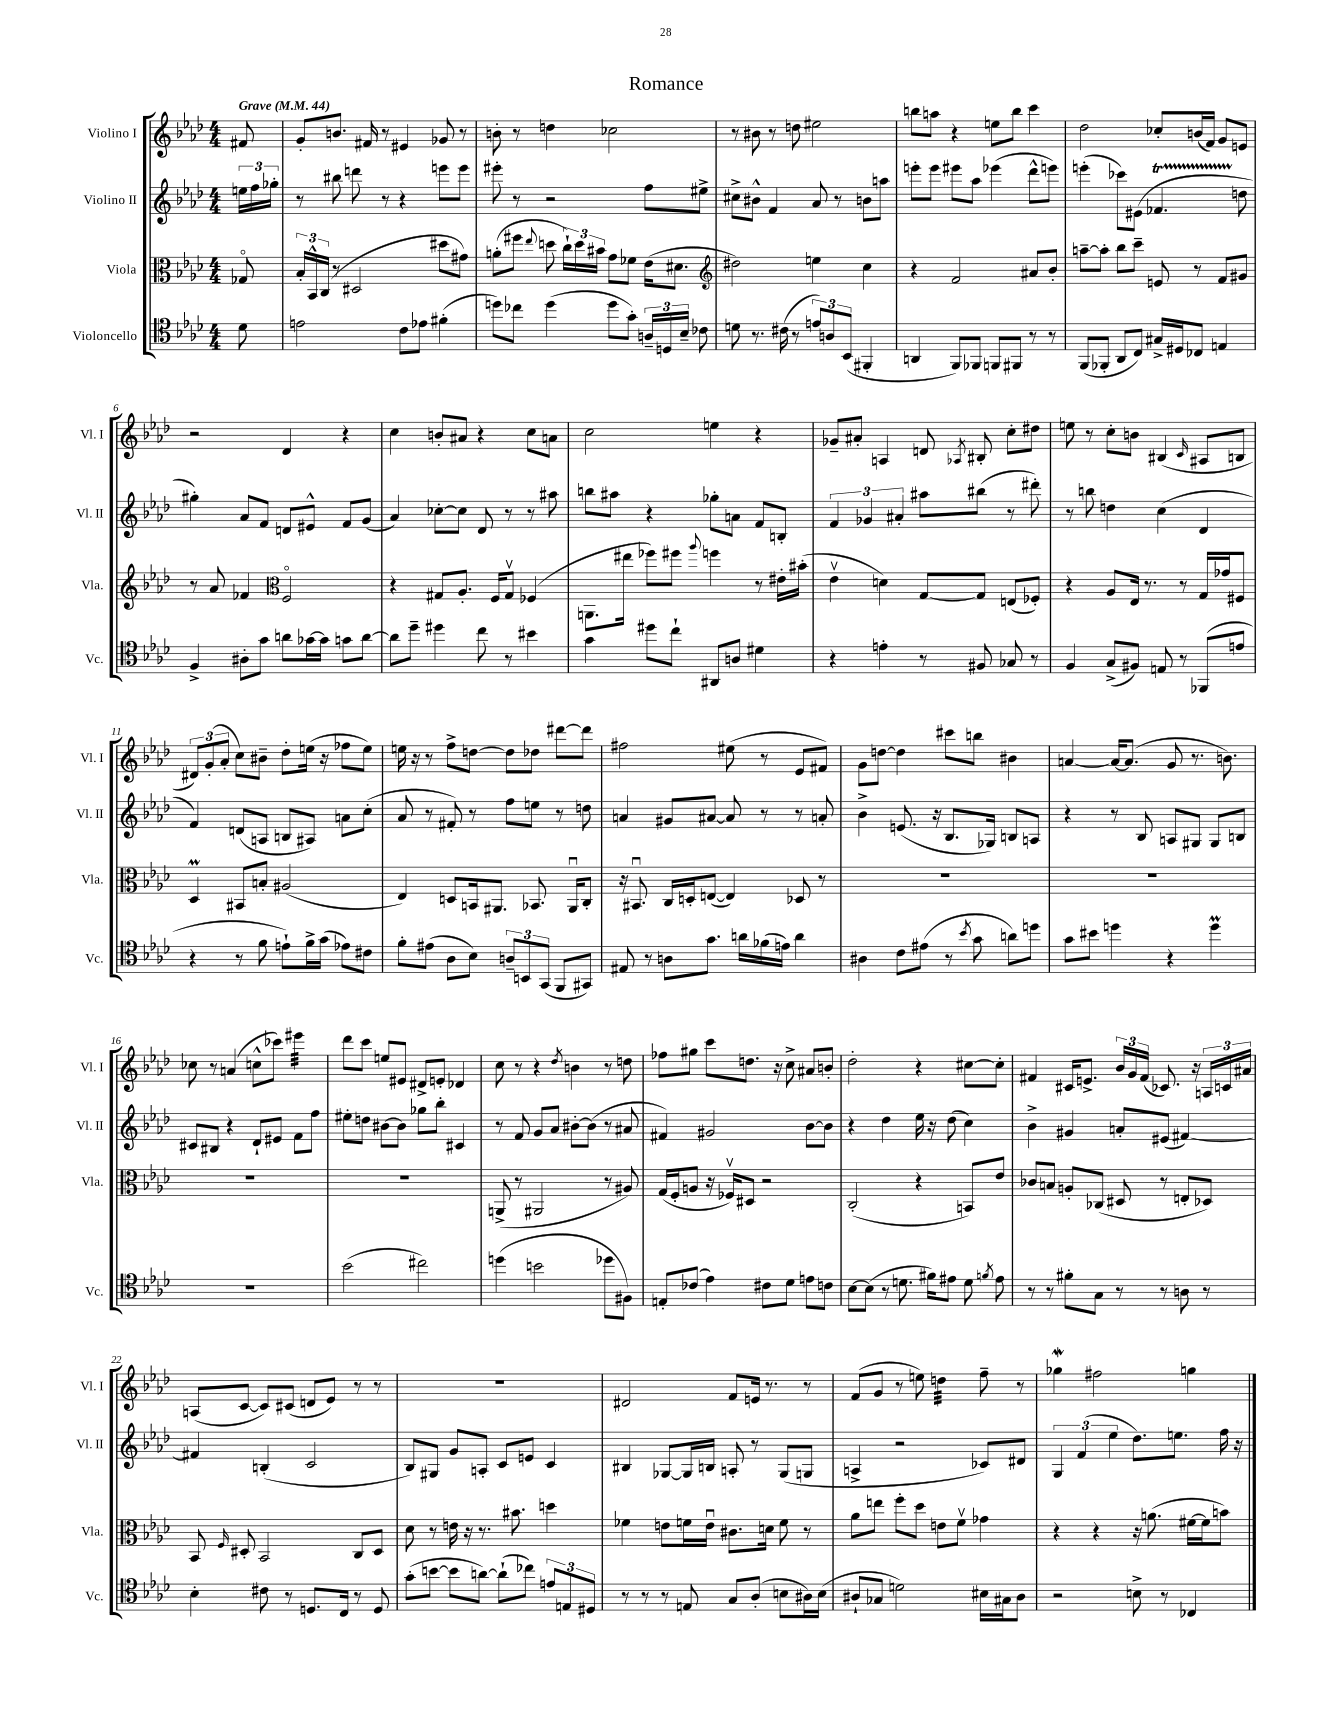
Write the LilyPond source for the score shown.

\header { title = "Romance" }
<<
\new StaffGroup <<
\new Staff = "s0" \with { instrumentName = "Violino I" shortInstrumentName = "Vl. I" } {
    \clef treble \key aes \major \numericTimeSignature \time 4/4 \partial 8 \tempo "Grave" 4 = 44
    \autoBeamOff fis'8 |
    g'8[-. b'8.] fis'16 r8 eis'4 ges'8 r8 |
    b'8-. r8 d''4 ces''2 |
    r8 bis'8 r8 d''8 eis''2 |
    b''8[ a''8] r4 e''8[ b''8] c'''4 |
    des''2 ces''8[-. b'16( f'16]) g'8[ e'8] |
    r2 des'4 r4 |
    c''4 b'8[-. ais'8] r4 c''8[ a'8] |
    c''2 e''4 r4 |
    ges'8[-- ais'8]-. a4 d'8 \acciaccatura { aes8 } bis8-. c''8[-. dis''8] |
    e''8 r8 c''8[-. b'8] bis4( \grace { c'16 } ais8[ b8] |
    \tuplet 3/2 { dis'8[) g'8-.( aes'8]-. } c''8[) bis'8]-- des''8[-. e''16]( r16 fes''8[ e''8]) |
    e''16 r16 r8 f''8[-> d''8]~ d''8[ des''8] dis'''8[~ dis'''8] |
    fis''2 eis''8( r8 ees'8[ fis'8]) |
    g'8[ d''8]~ d''4 cis'''8[ b''8] bis'4 |
    a'4~ a'16[~ a'8.]( g'8 r8. b'8.) |
    ces''8 r8 a'4( c''8[-^ ces'''8]) eis'''4:32 |
    des'''8[ c'''8] e''8[ eis'8] dis'8[-> e'8]-. des'4 |
    c''8 r8 r4 \acciaccatura { des''8 } b'4 r8 d''8 |
    fes''8[ gis''8] c'''8[ d''8.] r16 c''8-> ais'8[ b'8]-. |
    des''2-. r4 cis''8[~ cis''8]-. |
    fis'4 cis'16[ e'8.]-> \tuplet 3/2 { bes'16[ g'16 fis'16]( } ces'8.) r16 \tuplet 3/2 { a16[ c'16 ais'16] } |
    a8[( c'8]~ c'8[) cis'8]( d'8[ ees'8]) r8 r8 |
    R1 |
    dis'2 f'8[ e'16] r8. r8 |
    f'8[( g'8] r8 e''8) d''4:32 f''8-- r8 |
    ges''4\mordent fis''2 g''4 \bar "|." |
}
\new Staff = "s1" \with { instrumentName = "Violino II" shortInstrumentName = "Vl. II" } {
    \clef treble \key aes \major \numericTimeSignature \time 4/4 \partial 8
    \autoBeamOff \tuplet 3/2 { e''16[ f''16 ges''16]-. } |
    r8 bis''8 d'''8 r8 r4 e'''8[ e'''8] |
    eis'''8-. r8 r2 f''8[ eis''8]-> |
    cis''8[-> bis'8]-^ f'4 aes'8 r8 b'8[ a''8] |
    e'''8[-. e'''8] eis'''8[ aes''8] ees'''4( des'''8[-^ e'''8]) |
    e'''4-.( ces'''8[) eis'8]( fes'4.\startTrillSpan d''8\stopTrillSpan |
    gis''4-.) aes'8[ f'8] d'8[ eis'8]-^ f'8[ g'8]( |
    aes'4) ces''8[~-. ces''8] des'8 r8 r8 ais''8 |
    b''8[ ais''8] r4 ges''8[-. a'8] f'8[ b8]-. |
    \tuplet 3/2 { f'4 ges'4 ais'4-. } ais''8[ bis''8]( r8 dis'''8-.) |
    r8 b''8 d''4 c''4( des'4 |
    f'4) d'8[( a8] b8[ ais8]) a'8[ c''8]-.( |
    aes'8 r8 fis'8-.) r8 f''8[ e''8] r8 d''8 |
    a'4 gis'8[ ais'8]~ ais'8 r8 r8 a'8-. |
    bes'4-> e'8.( r16 bes8.[ ges16]) b8[ a8] |
    r4 r8 bes8 a8[ gis8] gis8[ b8] |
    cis'8[ bis8] r4 des'8[-! eis'8] f'8[ f''8] |
    eis''8[-. d''8] bis'8[~ bis'8] ges''8[ bes''8]-. cis'4 |
    r8 f'8 g'8[ aes'8] bis'8[~-. bis'8]( r8 ais'8 |
    fis'4) gis'2 bes'8[~ bes'8] |
    r4 des''4 ees''16 r16 des''8( c''4) |
    bes'4-> gis'4 a'8[-. eis'8]( fis'4~) |
    fis'4 b4-.( c'2 |
    bes8[) gis8] g'8[ a8]-. c'8[ e'8] c'4 |
    bis4 ges8[~ ges16 b16] a8-. r8 ges8[( g8] |
    a4-> r2 ces'8[) dis'8] |
    \tuplet 3/2 { g4 f'4( ees''4 } des''8.[) e''8.] f''16 r16 \bar "|." |
}
\new Staff = "s2" \with { instrumentName = "Viola" shortInstrumentName = "Vla." } {
    \clef alto \key aes \major \numericTimeSignature \time 4/4 \partial 8
    \autoBeamOff ges8\flageolet |
    \tuplet 3/2 { bes16[-. bes,16-^ c16]( } r8 dis2 dis''8[ gis'8]) |
    a'8[-.( fis''8] \appoggiatura { ees''8 } d''8 \tuplet 3/2 { c''16[-!) d''16 bis'16] } g'8[ fes'8] ees'16[( dis'8.] |
    \clef treble dis''2) e''4 c''4 |
    r4 f'2 ais'8[ bes'8]-. |
    a''8[~-- a''8]-. bes''8[ c'''8]-- e'8 r8 f'8[ gis'8] |
    r8 aes'8 fes'4 \clef alto f2\flageolet |
    r4 gis8[ aes8.]-. f16[ gis8]\upbow fes4( |
    a,8.[ eis''16] fes''8[) fis''8] \appoggiatura { aes''8 } f''4 r8 eis'16[-. bis'16]-.( |
    ees'4\upbow d'4) g8[~ g8] e8[( fes8]-.) |
    r4 aes8[ ees16] r8. r8 g16[ ges'16 fis8] |
    des4\prall bis,8[ b8]-. ais2( |
    ees4) d8[ b,16 ais,8.] bes,8. ais,16[\downbow c8]-. |
    r16 bis,8.\downbow c16[ d16-. e8]~( e4) des8 r8 |
    R1 |
    R1 |
    R1 |
    R1 |
    a,8->( r8 ais,2 r8 ais8) |
    g16[( f16-. a8] r16 fes16[\upbow) dis8] r2 |
    c2-.( r4 b,8[) ees'8] |
    ces'8[ b8] a8[-. ces8]( dis8 r8 e8[-. des8]) |
    bes,8 \grace { f16 } dis8-. bes,2 c8[ dis8] |
    des'8 r8 e'16 r16 r8. bis'8. d''4 |
    fes'4 e'8[ f'16 e'16]\downbow cis'8.[ d'16] f'8 r8 |
    aes'8[ e''8] f''8[-. des''8] e'8[ f'8]\upbow ges'4 |
    r4 r4 r16 a'8.( fis'16[~ fis'16 b'8]) \bar "|." |
}
\new Staff = "s3" \with { instrumentName = "Violoncello" shortInstrumentName = "Vc." } {
    \clef tenor \key aes \major \numericTimeSignature \time 4/4 \partial 8
    \autoBeamOff des'8 |
    e'2 c'8[ ees'8] fis'4-.( |
    d''8[) ces''8] d''4( d''8[ g'8]-.) \tuplet 3/2 { a16[-- d16 bes16]-- } ces'8 |
    d'8 r8. cis'16( r8 \tuplet 3/2 { e'8[) a8 bes,8]( } fis,4-. |
    a,4 f,8[) fes,8] f,8[ fis,8] r8 r8 |
    f,8[( fes,8]-. aes,8[ c8]) gis16[-> dis16 ces8] e4 |
    f4-> ais8[-. g'8] a'8[ ges'16~ ges'16] g'8[ a'8]~ |
    a'8[ des''8]-- dis''4 c''8 r8 bis'4 |
    g'4 dis''8[ c''8]-! ais,8[ a8] dis'4 |
    r4 e'4-. r8 fis8 ges8 r8 |
    f4 g8[->( fis8]) e8 r8 fes,8[( e'8] |
    r4 r8 f'8 e'8[-!) f'16-> g'16]( ees'8[) cis'8] |
    f'8[-. eis'8]( aes8[ bes8]) \tuplet 3/2 { a8[-- b,8 g,8]( } f,8[ gis,8]) |
    eis8 r8 a8[ g'8.] a'16[ fes'16( e'16]) a'4 |
    ais4 c'8[ eis'8]( r8 \acciaccatura { bes'8 } g'8 a'8[) d''8] |
    g'8[ bis'8] d''4 r4 d''4\prall |
    R1 |
    bes'2( cis''2) |
    d''4( b'2 des''8[ fis8]) |
    e8[-. ces'8]( ees'4) cis'8[ des'8] e'8[ c'8] |
    bes8[~ bes8]( r8 d'8. fis'16[) eis'8] d'8 \acciaccatura { f'8 } eis'8 |
    r8 r8 fis'8[-. g8] r8 r8 a8 r8 |
    bes4-. cis'8 r8 d8.[ c16] r8 d8 |
    g'8[-.( b'8]~ b'8[ a'8]~) a'8[-!( ces''8]) \tuplet 3/2 { e'8[ e8 dis8] } |
    r8 r8 r8 e8 g8[ aes8]-.( b8[ ais16) b16]( |
    ais8[-! ges8] d'2) bis16[ gis16 ais8] |
    r2 b8-> r8 ces4 \bar "|." |
}
>>
>>
